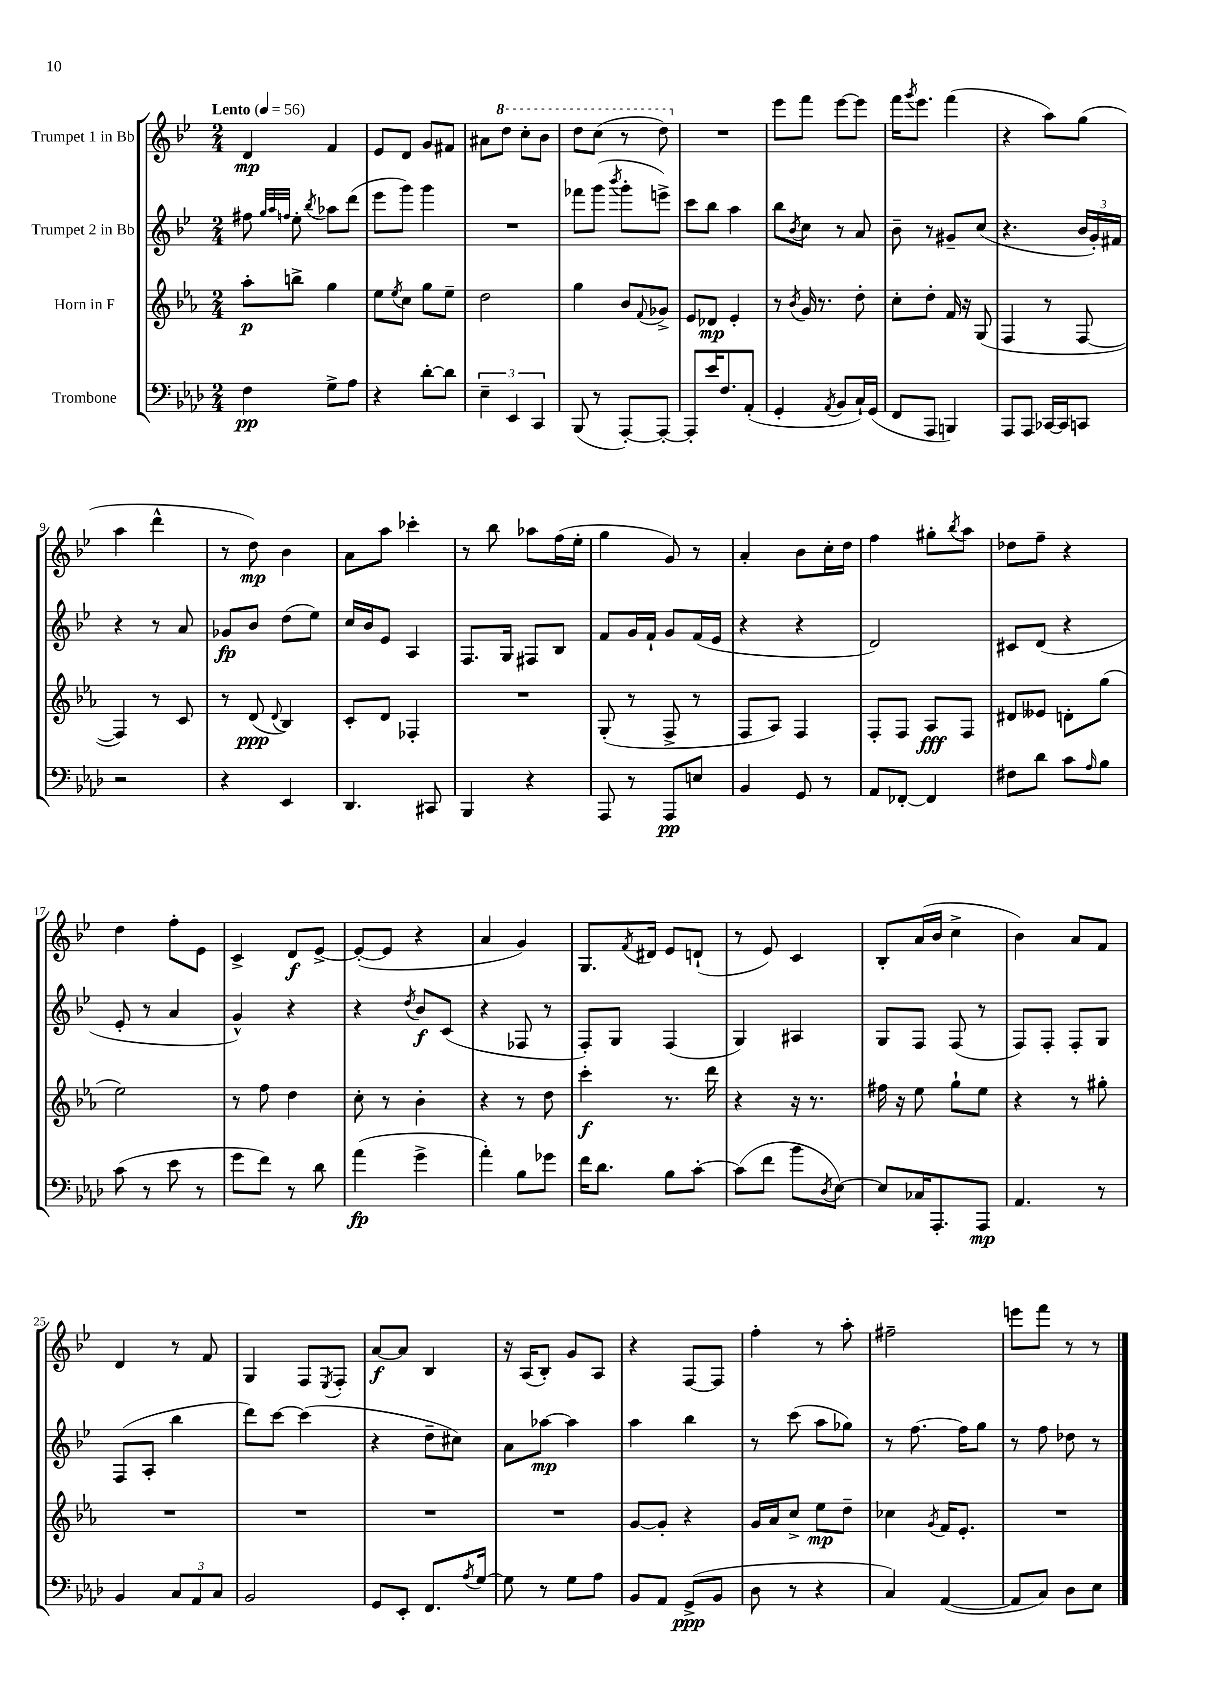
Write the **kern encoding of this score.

**kern	**kern	**kern	**kern
*staff4	*staff3	*staff2	*staff1
*clefF4	*clefG2	*clefG2	*clefG2
*k[b-e-a-d-]	*k[b-e-a-]	*k[b-e-]	*k[b-e-]
*M2/4	*M2/4	*M2/4	*M2/4
*MM56	*MM56	*MM56	*MM56
4F\	8aa-'\L	8ff#\	4d/
.	.	32qqgg/LLL	.
.	.	32qqaa/	.
.	.	32qqff/JJJ	.
.	8bb^\J	8ee-'\	.
.	.	8qbb-/	.
8G^\L	4gg\	8aa-\L	4f/
8A-\J	.	(8ddd\J	.
=	=	=	=
4r	8ee-\L	8eee-\L	8e-/L
.	8qee-/	.	.
.	8cc\J	8ggg\J)	8d/J
[8d-'\L	8gg\L	4ggg\	8g/L
8d-\]J	8ee-~\J	.	8f#/J
=	=	=	=
6E-~\	2dd\	2r	8a#\L
.	.	.	8ddd\J
6EE-/	.	.	.
.	.	.	8ccc'\L
6CC/	.	.	.
.	.	.	8bb-\J
=	=	=	=
(8BBB-/	4gg\	8fff-\L	8ddd\L
8r	.	(8ggg\J	(8ccc\J
.	.	8qbbb-/	.
[8AAA-'/L)	8b-/L	8ggg'\L	8r
.	8qqf/	.	.
8AAA-'/_J	8g-^/J	8eee^\J)	8ddd\)
=	=	=	=
8AAA-'/]L	8e-/L	8ccc\L	2r
16e-/K	8d-/J	8bb-\J	.
8.F/	.	.	.
.	4e-'/	4aa\	.
(8AA-'/J	.	.	.
=	=	=	=
4GG'/	8r	8bb-\L	8eee-\L
.	8qb-/	8qb-/	.
.	16g/	8cc\J	8fff\J
.	8.r	.	.
8qAA-/	.	.	.
8BB-/L	.	8r	[8eee-\L
16C`/L)	8dd'\	8a/	8eee-\]J
(16GG/JJ	.	.	.
=	=	=	=
8FF/L	8cc'\L	8b-~\	16fff\LK
.	.	.	8qggg/
.	.	.	8.eee-\J
8AAA-/J	8dd'\J	8r	.
4BBB/)	16f/	8g#~/L	(4fff\
.	16r	.	.
.	(8G/	(8cc/J	.
=	=	=	=
8AAA-/L	4F/	4.r	4r
8AAA-/J	.	.	.
[16CC-/LL	8r	.	8aa\L)
16CC-/]J	.	.	.
8CC/J	[8F/	24b-/LL	(8gg\J
.	.	24g'/)	.
.	.	24f#/JJ	.
=	=	=	=
2r	4F/])	4r	4aa\
.	8r	8r	4ddd^^\
.	8c/	8a/	.
=	=	=	=
4r	8r	8g-/L	8r
.	(8d/	8b-/J	8dd\)
.	8qqd/	.	.
4EE-/	4B-/)	(8dd\L	4b-\
.	.	8ee-\J)	.
=	=	=	=
4.DD-/	8c'/L	16cc/LL	8a\L
.	.	16b-/J	.
.	8d/J	8e-/J	8aa\J
.	4F-'/	4A/	4ccc-'\
8CC#/	.	.	.
=	=	=	=
4BBB-/	2r	8.F/L	8r
.	.	.	8bb-\
.	.	16G/Jk	.
4r	.	8F#/L	8aa-\L
.	.	8B-/J	(16ff\L
.	.	.	16ee-'\JJ
=	=	=	=
8AAA-/	(8G'/	8f/L	4gg\
8r	8r	16g/L	.
.	.	16f`/JJ	.
8AAA-/L	8F^/	8g/L	8g/)
8E/J	8r	(16f/L	8r
.	.	16e-/JJ	.
=	=	=	=
4BB-/	8F/L	4r	4a'/
.	8A-/J)	.	.
8GG/	4F/	4r	8b-\L
8r	.	.	16cc'\L
.	.	.	16dd\JJ
=	=	=	=
8AA-/L	8F'/L	2d/)	4ff\
[8FF-'/J	8F/J	.	.
4FF-/]	8A-/L	.	8gg#'\L
.	.	.	8qbb-/
.	8F/J	.	8aa\J
=	=	=	=
8F#\L	8d#/L	8c#/L	8dd-\L
8d-\J	8e--/J	(8d/J	8ff~\J
8c\L	8d'\L	4r	4r
16qqA-/	.	.	.
8B-\J	(8gg\J	.	.
=	=	=	=
(8c\	2ee-\)	8e-'/	4dd\
8r	.	8r	.
8e-\	.	4a/	8ff'\L
8r	.	.	8e-\J
=	=	=	=
8g\L	8r	4g^^/)	4c^/
8f\J)	8ff\	.	.
8r	4dd\	4r	8d/L
8d-\	.	.	[8e-^/J
=	=	=	=
(4a-\	8cc'\	4r	(8e-'/_L
.	8r	.	8e-/]J
.	.	8qdd/	.
4g^\	4b-'\	8b-/L	4r
.	.	(8c/J	.
=	=	=	=
4a-'\)	4r	4r	4a/
8B-\L	8r	8F-/	4g/)
8g-\J	8dd\	8r	.
=	=	=	=
16f\LK	4ccc'\	8F'/L)	8.G/L
8.d-\J	.	.	.
.	.	8G/J	.
.	.	.	8qf/
.	.	.	16d#/Jk
8B-\L	8.r	(4F/	8e-/L
[8c'\J	.	.	(8d`/J
.	16ddd\	.	.
=	=	=	=
(8c\]L	4r	4G/)	8r
8f\J	.	.	8e-/)
8b-\L	16r	4A#/	4c/
.	8.r	.	.
8qD-/	.	.	.
[8E-\J)	.	.	.
=	=	=	=
8E-/]L	16ff#\	8G/L	8B-'/L
.	16r	.	.
16C-/K	8ee-\	8F/J	(16a/L
8.AAA-'/	.	.	16b-/JJ
.	8gg`\L	(8F/	4cc^\
8AAA-/J	8ee-\J	8r	.
=	=	=	=
4.AA-/	4r	8F/L)	4b-\)
.	.	8F'/J	.
.	8r	8F'/L	8a/L
8r	8gg#'\	8G/J	8f/J
=	=	=	=
4BB-/	2r	(8F/L	4d/
.	.	8A'/J	.
12C/L	.	4bb-\	8r
12AA-/	.	.	.
.	.	.	8f/
12C/J	.	.	.
=	=	=	=
2BB-/	2r	8ddd\L)	4G/
.	.	[8ccc\J	.
.	.	(4ccc\]	8F/L
.	.	.	8qE-/
.	.	.	8F'/J
=	=	=	=
8GG/L	2r	4r	[8a/L
8EE-'/J	.	.	8a/]J
8.FF/L	.	8dd~\L	4B-/
.	.	8cc#\J)	.
8qA-/	.	.	.
[16G/Jk	.	.	.
=	=	=	=
8G\]	2r	8a\L	16r
.	.	.	(16A/LK
8r	.	[8aa-\J	8B-'/J)
8G\L	.	4aa-\]	8g/L
8A-\J	.	.	8A/J
=	=	=	=
8BB-/L	[8g/L	4aa\	4r
8AA-/J	8g'/]J	.	.
(8GG^/L	4r	4bb-\	[8F/L
8BB-/J	.	.	8F/]J
=	=	=	=
8D-\	16g/LL	8r	4ff'\
.	16a-/J	.	.
8r	8cc^/J	(8ccc\	.
4r	8ee-\L	8aa\L	8r
.	8dd~\J	8gg-\J)	8aa'\
=	=	=	=
4C/)	4cc-\	8r	2ff#~\
.	.	[8.ff\	.
.	8qg/	.	.
([4AA-/	16f/LK	.	.
.	8.e-'/J	16ff\]LK	.
.	.	8gg\J	.
=	=	=	=
8AA-/]L	2r	8r	8eee\L
8C/J)	.	8ff\	8fff\J
8D-\L	.	8dd-\	8r
8E-\J	.	8r	8r
==	==	==	==
*-	*-	*-	*-
